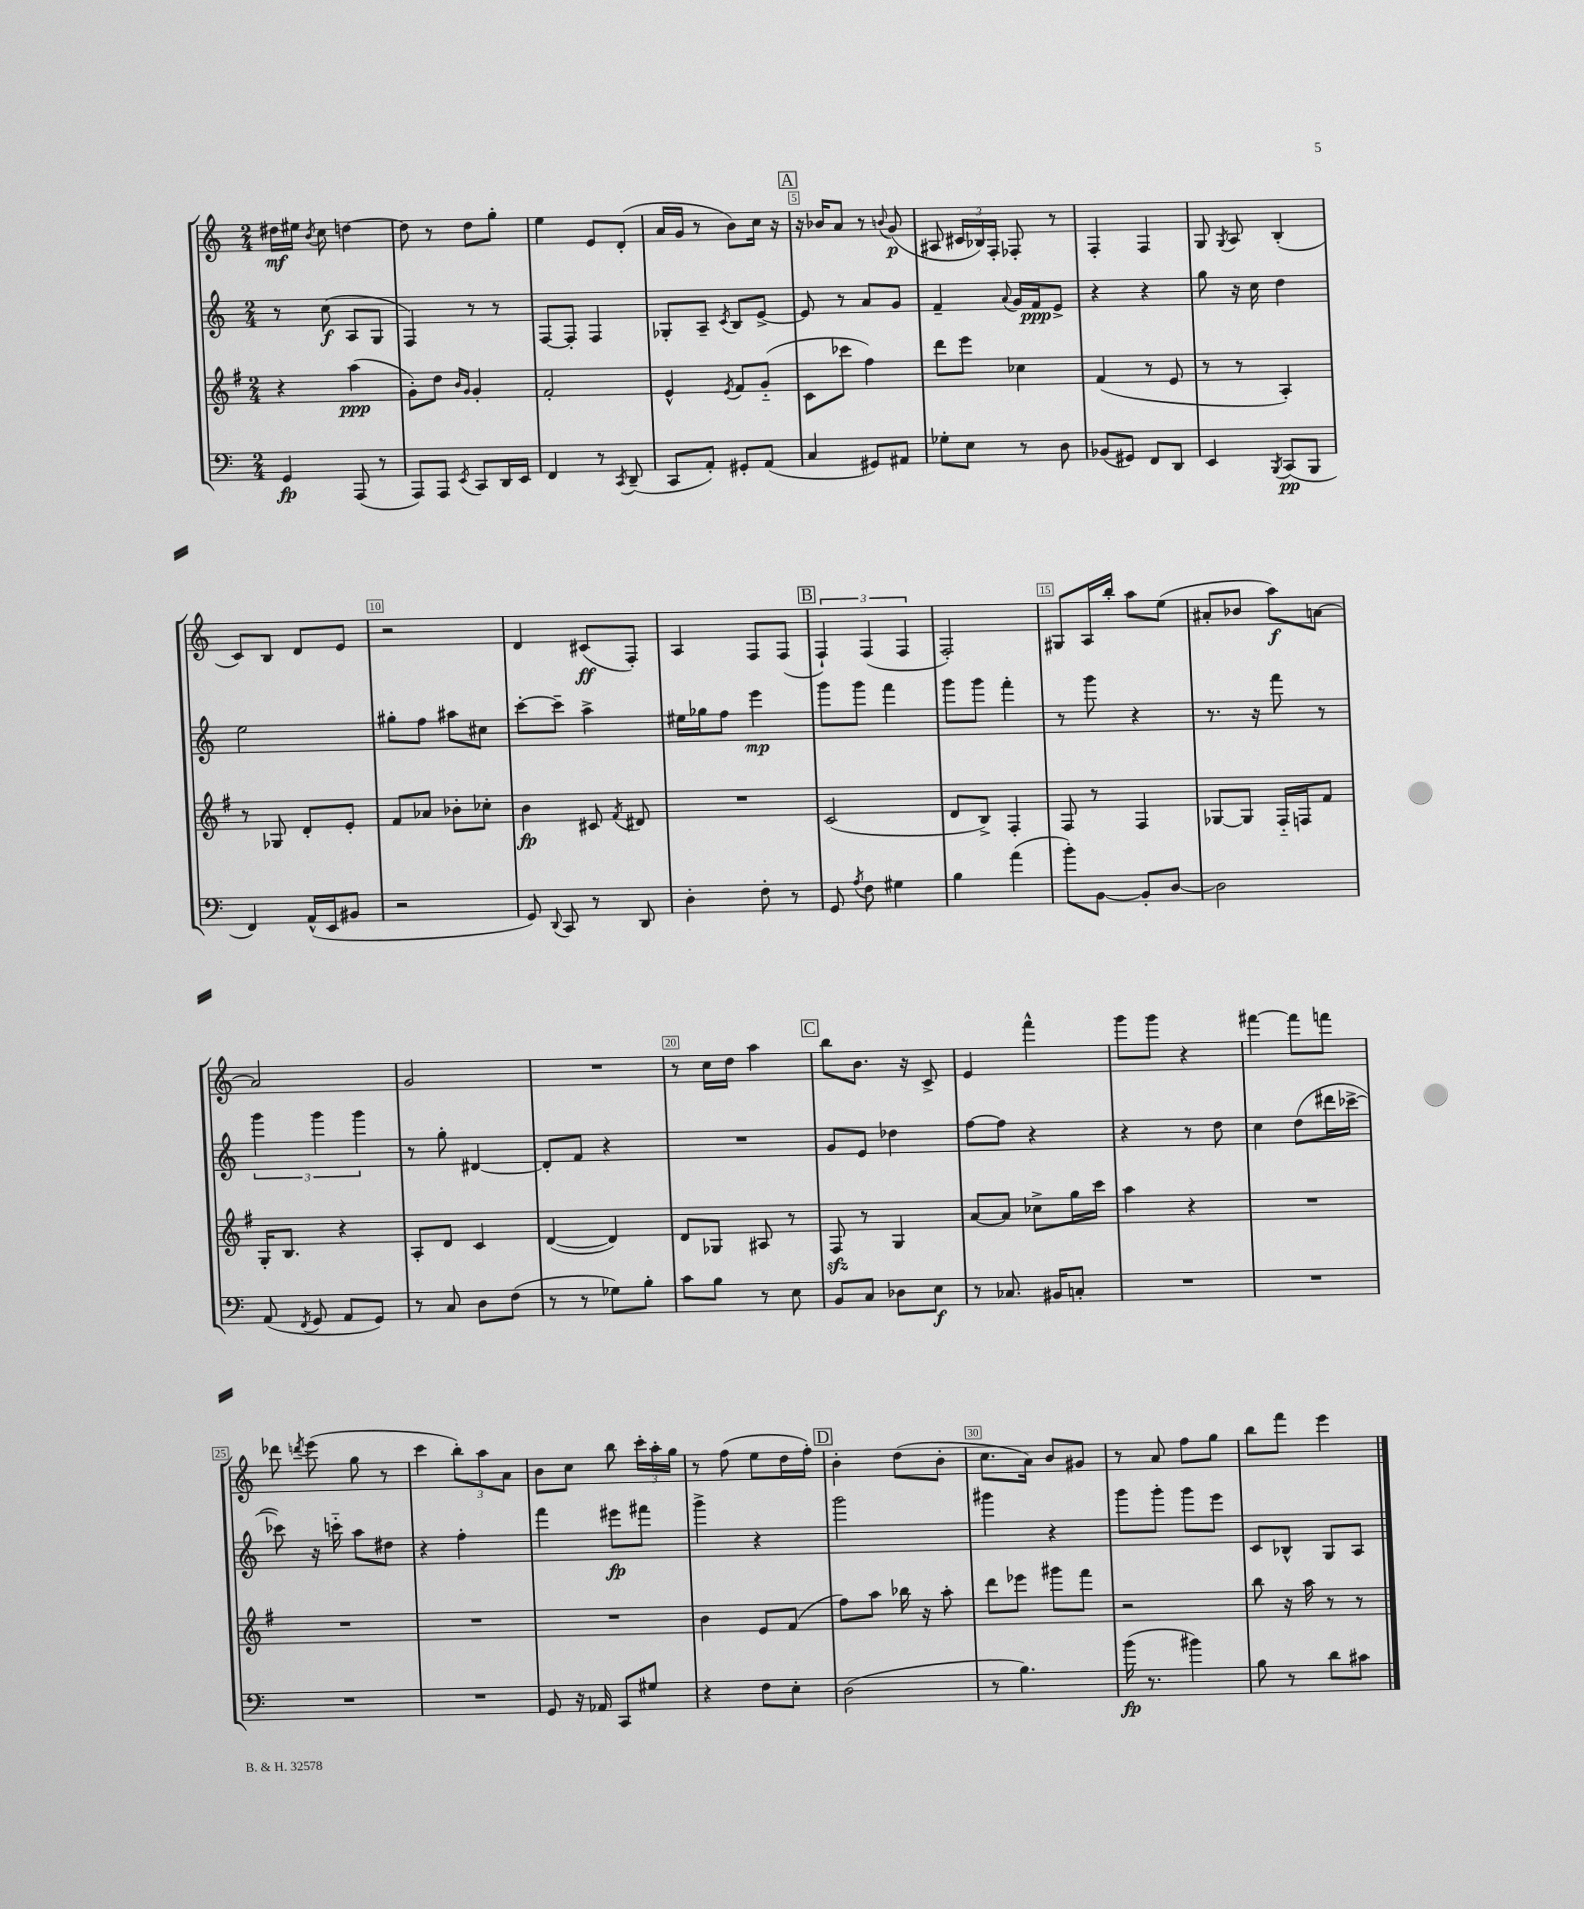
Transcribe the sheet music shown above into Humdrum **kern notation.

**kern	**dynam	**kern	**dynam	**kern	**dynam	**kern	**dynam
*part4	*part4	*part3	*part3	*part2	*part2	*part1	*part1
*staff4	*staff4	*staff3	*staff3	*staff2	*staff2	*staff1	*staff1
*clefF4	*	*clefG2	*	*clefG2	*	*clefG2	*
*k[]	*	*k[f#]	*	*k[]	*	*k[]	*
*M2/4	*	*M2/4	*	*M2/4	*	*M2/4	*
=1	=1	=1	=1	=1	=1	=1	=1
4GG/	fp	4r	.	8r	.	16dd#X\LL	mf
.	.	.	.	.	.	16ee#X\JJ	.
.	.	.	.	.	.	8qb/	.
.	.	.	.	(8cc\	f	8cc\	.
(8AAA/	.	(4aa\	ppp	8A/L	.	[4ddn\	.
8r	.	.	.	8G/J	.	.	.
=2	=2	=2	=2	=2	=2	=2	=2
8AAA/L)	.	8g'\L)	.	4F/)	.	8dd\]	.
8AAA/J	.	8dd\J	.	.	.	8r	.
.	.	16qqb/LL	.	.	.	.	.
8qEE/	.	16qqg/JJ	.	.	.	.	.
8CC/L	.	4g'/	.	8r	.	8dd\L	.
16DD/L	.	.	.	8r	.	8gg'\J	.
16EE/JJ	.	.	.	.	.	.	.
=3	=3	=3	=3	=3	=3	=3	=3
4FF/	.	2f#'/	.	[8F/L	.	4ee\	.
.	.	.	.	8F'/J]	.	.	.
8r	.	.	.	4F/	.	8e/L	.
8qCC/	.	.	.	.	.	.	.
(8DD~/	.	.	.	.	.	(8d'/J	.
=4	=4	=4	=4	=4	=4	=4	=4
8CC/L	.	4e^^/	.	8G-X'/L	.	16a/LL	.
.	.	.	.	.	.	16g/JJ	.
8AA'/J)	.	.	.	8A~/J	.	8r	.
.	.	8qe/	.	8qc/	.	.	.
8GG#X'/L	.	8f#/L	.	8B/L	.	8b\L)	.
(8AA/J	.	(8g/J	.	[8e^/J	.	16cc\Jk	.
.	.	.	.	.	.	16r	.
!!LO:REH:place=s1:t=A
=5	=5	=5	=5	=5	=5	=5	=5
4C/	.	8c\L	.	8e/]	.	16r	.
.	.	.	.	.	.	16b-X/KL	.
.	.	8ccc-X\J	.	8r	.	8a/J	.
8GG#X/L)	.	4ff#\)	.	8a/L	.	8r	.
.	.	.	.	.	.	8qqbn/	.
8AA#X/J	.	.	.	8g/J	.	(8g/	p
=6	=6	=6	=6	=6	=6	=6	=6
8G-X'\L	.	8ddd\L	.	4f~/	.	8A#X/	.
8E\J	.	8eee\J	.	.	.	24c#X/LL	.
.	.	.	.	.	.	24B-X/)	.
.	.	.	.	.	.	24F'/JJ	.
.	.	.	.	8qqa/	.	.	.
8r	.	4cc-X\	.	16g/LL	.	8F-X'/	.
.	.	.	.	16f/J	ppp	.	.
8D\	.	.	.	8e^/J	.	8r	.
=7	=7	=7	=7	=7	=7	=7	=7
(8BB-X/L	.	(4f#/	.	4r	.	4F'/	.
8GG#X/J)	.	.	.	.	.	.	.
8FF/L	.	8r	.	4r	.	4F/	.
8DD/J	.	8e/	.	.	.	.	.
=8	=8	=8	=8	=8	=8	=8	=8
4EE/	.	8r	.	8gg\	.	8G/	.
.	.	.	.	.	.	8qG/	.
.	.	8r	.	16r	.	8A/	.
.	.	.	.	16cc\	.	.	.
8qBBB/	.	.	.	.	.	.	.
(8CC/L	pp	4A'/)	.	4dd\	.	(4B'/	.
8BBB/J	.	.	.	.	.	.	.
!!LO:LB:g=z
=9	=9	=9	=9	=9	=9	=9	=9
4FF/)	.	8r	.	2ee\	.	8c/L)	.
.	.	8G-X/	.	.	.	8B/J	.
(16AA^^/LL	.	8d'/L	.	.	.	8d/L	.
16EE/J	.	.	.	.	.	.	.
8BB#X/J	.	8e'/J	.	.	.	8e/J	.
=10	=10	=10	=10	=10	=10	=10	=10
2r	.	8f#/L	.	8gg#X'\L	.	2r	.
.	.	8a-X/J	.	8ff\J	.	.	.
.	.	8b-X'\L	.	8aa#X\L	.	.	.
.	.	8cc-X'\J	.	8cc#X\J	.	.	.
=11	=11	=11	=11	=11	=11	=11	=11
8GG/)	.	4b\	fp	[8ccc'\L	.	4d/	.
8qqDD/	.	.	.	.	.	.	.
8CC/	.	.	.	8ccc~\J]	.	.	.
8r	.	8c#X/	.	4aa^\	.	(8c#X/L	ff
.	.	8qf#/	.	.	.	.	.
8DD/	.	8d#X/	.	.	.	8F'/J)	.
=12	=12	=12	=12	=12	=12	=12	=12
4D'\	.	2r	.	16ee#X\LL	.	4A/	.
.	.	.	.	16gg-X\J	.	.	.
.	.	.	.	8ff\J	.	.	.
8F'\	.	.	.	4eee\	mp	8F/L	.
8r	.	.	.	.	.	(8F/J	.
!!LO:REH:place=s1:t=B
=13	=13	=13	=13	=13	=13	=13	=13
8GG/	.	(2c/	.	8ggg\L	.	6F`/)	.
8qA/	.	.	.	.	.	.	.
8F\	.	.	.	8ggg\J	.	.	.
.	.	.	.	.	.	(6F/	.
4G#X\	.	.	.	4fff\	.	.	.
.	.	.	.	.	.	6F/	.
=14	=14	=14	=14	=14	=14	=14	=14
4B\	.	8d/L	.	8ggg\L	.	2F'/)	.
.	.	8B^/J)	.	8ggg\J	.	.	.
(4a\	.	4F#'/	.	4fff'\	.	.	.
=15	=15	=15	=15	=15	=15	=15	=15
8b'\L)	.	8F#/	.	8r	.	8G#X/L	.
[8BB\J	.	8r	.	8ggg\	.	16A/L	.
.	.	.	.	.	.	16bb'/JJ	.
8BB'/L]	.	4F#/	.	4r	.	8aa\L	.
[8D/J	.	.	.	.	.	(8ee\J	.
=16	=16	=16	=16	=16	=16	=16	=16
2D\]	.	[8G-X/L	.	8.r	.	8a#X'/L	.
.	.	8G-/J]	.	.	.	8b-X/J	.
.	.	.	.	16r	.	.	.
.	.	16F#/LL	.	8fff\	.	8aa\L)	f
.	.	16Fn/J	.	.	.	.	.
.	.	8f#/J	.	8r	.	[8an\J	.
!!LO:LB:g=z
=17	=17	=17	=17	=17	=17	=17	=17
(8AA/	.	16G'/KL	.	6ggg\	.	2a/]	.
.	.	8.B/J	.	.	.	.	.
8qFF/	.	.	.	.	.	.	.
8GG/	.	.	.	.	.	.	.
.	.	.	.	6ggg\	.	.	.
8AA/L	.	4r	.	.	.	.	.
.	.	.	.	6ggg\	.	.	.
8GG/J)	.	.	.	.	.	.	.
=18	=18	=18	=18	=18	=18	=18	=18
8r	.	8A'/L	.	8r	.	2g/	.
8C/	.	8d/J	.	8gg'\	.	.	.
8D\L	.	4c/	.	[4d#X/	.	.	.
(8F\J	.	.	.	.	.	.	.
=19	=19	=19	=19	=19	=19	=19	=19
8r	.	([4d/	.	8d#'/L]	.	2r	.
8r	.	.	.	8f/J	.	.	.
8G-X\L)	.	4d/])	.	4r	.	.	.
8B'\J	.	.	.	.	.	.	.
=20	=20	=20	=20	=20	=20	=20	=20
8c\L	.	8d/L	.	2r	.	8r	.
8B\J	.	8G-X/J	.	.	.	16cc\LL	.
.	.	.	.	.	.	16dd\JJ	.
8r	.	8A#X/	.	.	.	4aa\	.
8E\	.	8r	.	.	.	.	.
!!LO:REH:place=s1:t=C
=21	=21	=21	=21	=21	=21	=21	=21
8BB/L	.	8F#zz/	.	8g/L	.	8bb\L	.
8C/J	.	8r	.	8e/J	.	8.b\J	.
8D-X\L	.	4G/	.	4dd-X\	.	.	.
.	.	.	.	.	.	16r	.
8E\J	f	.	.	.	.	8c^/	.
=22	=22	=22	=22	=22	=22	=22	=22
8r	.	[8a/L	.	[8ff\L	.	4e/	.
8.C-X/	.	8a/J]	.	8ff\J]	.	.	.
.	.	8cc-X^\L	.	4r	.	4fff^^\	.
16BB#X/KL	.	.	.	.	.	.	.
8Cn'/J	.	16gg\L	.	.	.	.	.
.	.	16ccc\JJ	.	.	.	.	.
=23	=23	=23	=23	=23	=23	=23	=23
2r	.	4aa\	.	4r	.	8ggg\L	.
.	.	.	.	.	.	8ggg\J	.
.	.	4r	.	8r	.	4r	.
.	.	.	.	8dd\	.	.	.
=24	=24	=24	=24	=24	=24	=24	=24
2r	.	2r	.	4cc\	.	[4fff#X\	.
.	.	.	.	(8dd\L	.	8fff#\L]	.
.	.	.	.	16ddd#X\L	.	8fffn\J	.
.	.	.	.	[16ccc-X^\JJ	.	.	.
!!LO:LB:g=z
=25	=25	=25	=25	=25	=25	=25	=25
2r	.	2r	.	8ccc-X\])	.	8ddd-X\	.
.	.	.	.	.	.	8qdddn/	.
.	.	.	.	16r	.	(8eee\	.
.	.	.	.	16cccn\	.	.	.
.	.	.	.	8aa\L	.	8gg\	.
.	.	.	.	8dd#X\J	.	8r	.
=26	=26	=26	=26	=26	=26	=26	=26
2r	.	2r	.	4r	.	4ccc\	.
.	.	.	.	4ff'\	.	12bb'\L)	.
.	.	.	.	.	.	12aa\	.
.	.	.	.	.	.	12a\J	.
=27	=27	=27	=27	=27	=27	=27	=27
8GG/	.	2r	.	4fff\	.	8b\L	.
16r	.	.	.	.	.	8cc\J	.
16AA-X/	.	.	.	.	.	.	.
8CC/L	.	.	.	8eee#X\L	fp	8bb\	.
8G#X/J	.	.	.	8fff#X\J	.	24ccc'\LL	.
.	.	.	.	.	.	24aa'\	.
.	.	.	.	.	.	24gg\JJ	.
=28	=28	=28	=28	=28	=28	=28	=28
4r	.	4b\	.	4ggg^\	.	8r	.
.	.	.	.	.	.	(8ff\	.
8F\L	.	8e/L	.	4r	.	8ee\L	.
8E'\J	.	(8f#/J	.	.	.	16dd\L	.
.	.	.	.	.	.	16ff'\JJ)	.
!!LO:REH:place=s1:t=D
=29	=29	=29	=29	=29	=29	=29	=29
(2D\	.	8ff#\L)	.	2ggg\	.	4b'\	.
.	.	8aa\J	.	.	.	.	.
.	.	16bb-X\	.	.	.	(8dd\L	.
.	.	16r	.	.	.	.	.
.	.	8aa'\	.	.	.	8b'\J	.
=30	=30	=30	=30	=30	=30	=30	=30
8r	.	8ddd\L	.	4ggg#X\	.	8.cc\L	.
4.B\)	.	8eee-X\J	.	.	.	.	.
.	.	.	.	.	.	16a\Jk)	.
.	.	8ggg#X\L	.	4r	.	8b/L	.
.	.	8fff#\J	.	.	.	8g#X/J	.
=31	=31	=31	=31	=31	=31	=31	=31
(16b\	fp	2r	.	8ggg\L	.	8r	.
8.r	.	.	.	.	.	.	.
.	.	.	.	8ggg'\J	.	8a/	.
4b#X\)	.	.	.	8ggg\L	.	8ff\L	.
.	.	.	.	8eee\J	.	8gg\J	.
=32	=32	=32	=32	=32	=32	=32	=32
8B\	.	8bb\	.	8c/L	.	8bb\L	.
8r	.	16r	.	8B-X^^/J	.	8fff\J	.
.	.	16aa\	.	.	.	.	.
8d\L	.	8r	.	8G/L	.	4eee\	.
8c#X\J	.	8r	.	8A/J	.	.	.
==	==	==	==	==	==	==	==
*-	*-	*-	*-	*-	*-	*-	*-
